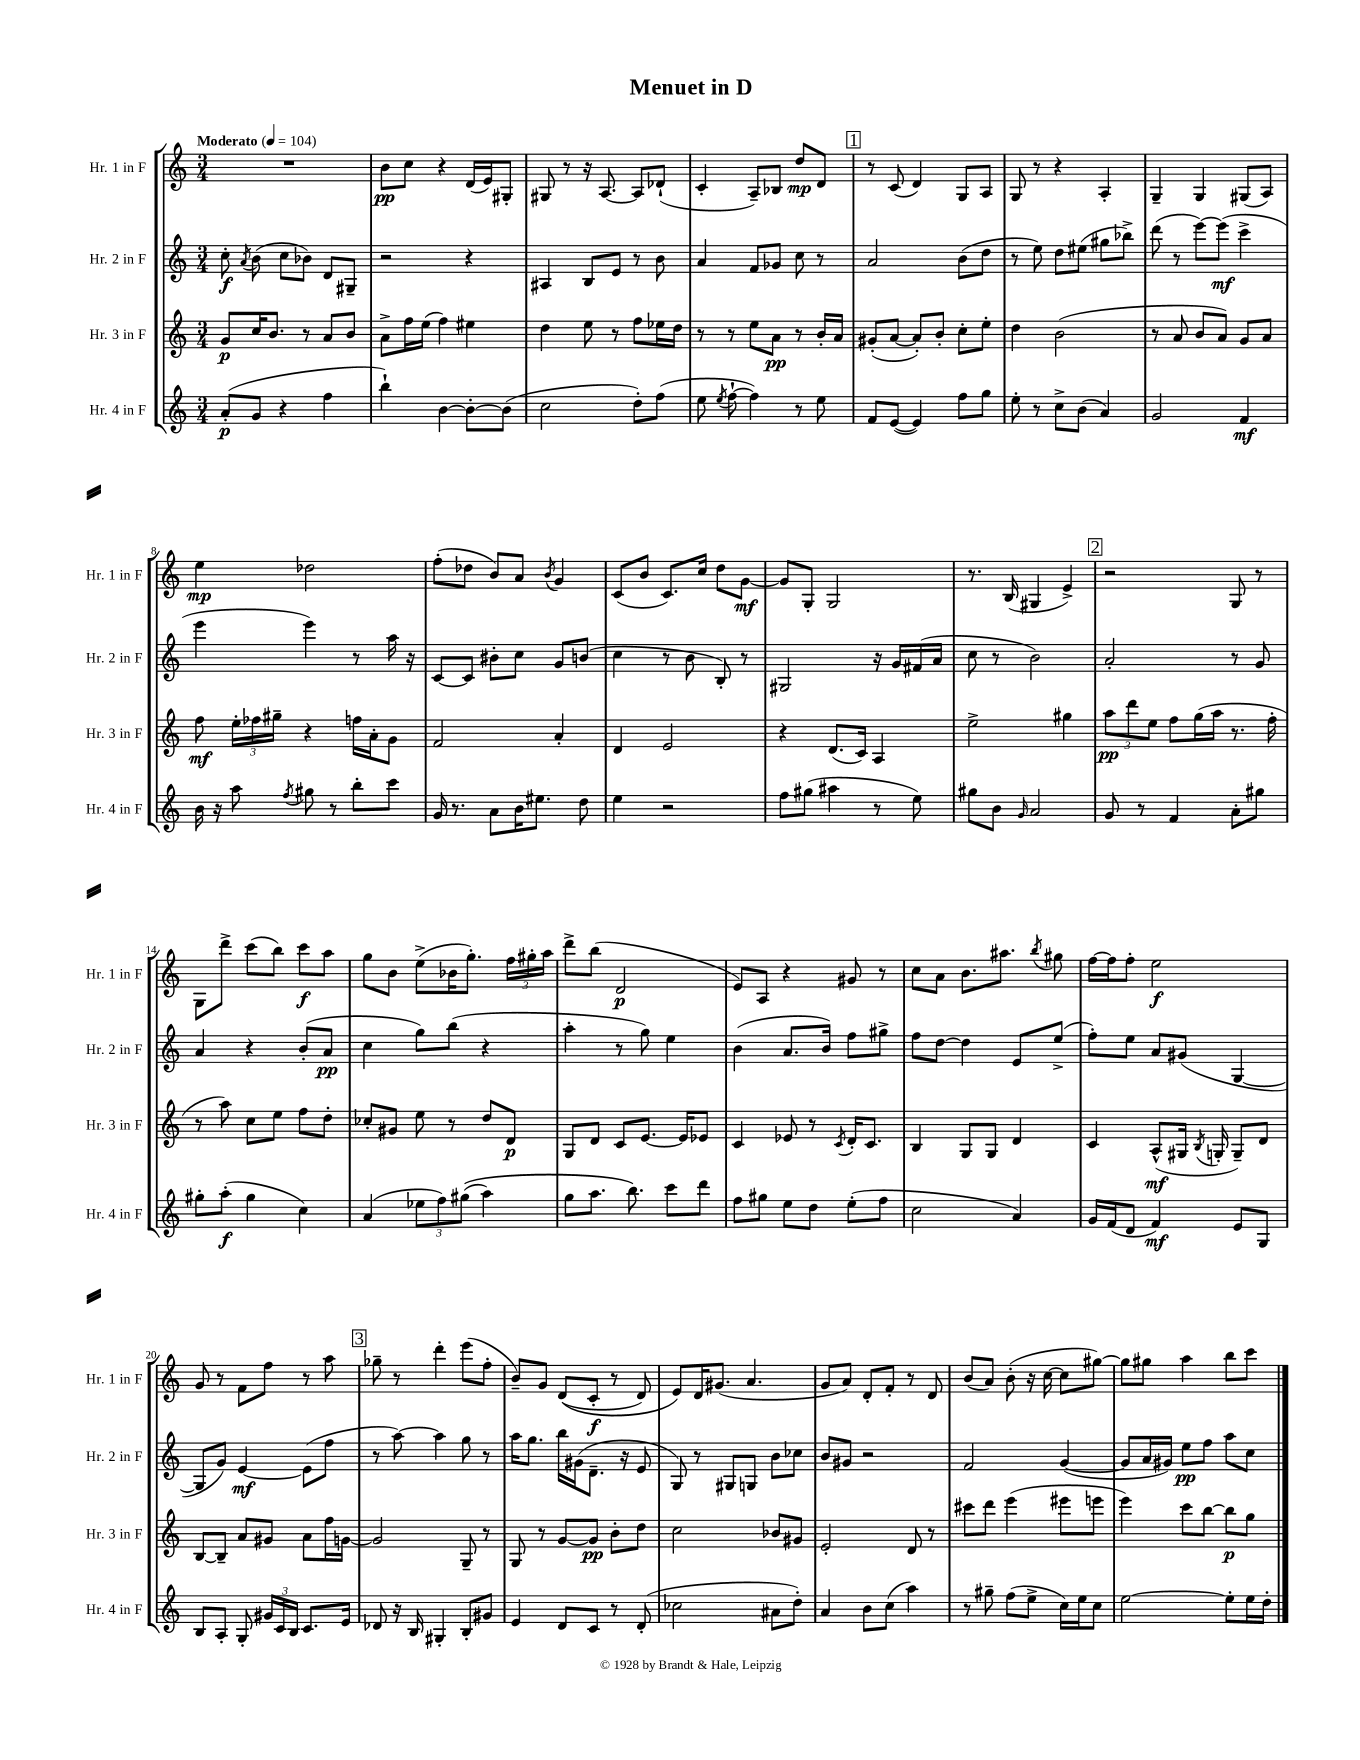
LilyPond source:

\header { title = "Menuet in D" }
<<
\new StaffGroup <<
\new Staff = "s0" \with { instrumentName = "Hr. 1 in F" shortInstrumentName = "Hr. 1 in F" } {
    \clef treble \key c \major \numericTimeSignature \time 3/4 \tempo "Moderato" 4 = 104
    \autoBeamOff R2. |
    b'8[\pp c''8] r4 d'16[( e'16) gis8]-. |
    gis8 r8 r16 a8.~ a8[ des'8]-!( |
    c'4-. a8[--) bes8] d''8[\mp d'8] |
    \mark \markup { \box "1" } r8 c'8( d'4) g8[ a8] |
    g8 r8 r4 a4-. |
    g4-- g4 gis8[( a8]) |
    e''4\mp des''2 |
    f''8[-.( des''8] b'8[) a'8] \acciaccatura { b'8 } g'4 |
    c'8[( b'8] c'8.[) c''16] d''8[ g'8]~\mf |
    g'8[ g8]-. g2 |
    r8. b16( gis4 e'4->) |
    \mark \markup { \box "2" } r2 g8 r8 |
    g8[ d'''8]-> c'''8[( b''8]) c'''8[\f a''8] |
    g''8[ b'8] e''8[->( bes'16 g''8.]-.) \tuplet 3/2 { f''16[ gis''16-. a''16] } |
    d'''8[-> b''8]( d'2\p |
    e'8[) a8] r4 gis'8 r8 |
    c''8[ a'8] b'8.[ ais''8.] \acciaccatura { b''8 } gis''8 |
    f''16[~ f''16 f''8]-. e''2\f |
    g'8 r8 f'8[ f''8] r8 a''8 |
    \mark \markup { \box "3" } ges''8-- r8 d'''4-. e'''8[( f''8]-. |
    b'8[--) g'8] d'8[(\( c'8]-.\f r8 d'8) |
    e'8[\) d'16 gis'8.]( a'4. |
    g'8[ a'8]) d'8[-. f'8]-. r8 d'8 |
    b'8[( a'8]) b'8-.( r16 c''16~ c''8[ gis''8]~) |
    gis''8[ gis''8] a''4 b''8[ c'''8] \bar "|." |
}
\new Staff = "s1" \with { instrumentName = "Hr. 2 in F" shortInstrumentName = "Hr. 2 in F" } {
    \clef treble \key c \major \numericTimeSignature \time 3/4
    \autoBeamOff c''8-.\f \acciaccatura { a'8 } b'8( c''8[ bes'8]) d'8[ gis8]-- |
    r2 r4 |
    ais4 b8[ e'8] r8 b'8 |
    a'4 f'8[ ges'8] c''8 r8 |
    \mark \markup { \box "1" } a'2 b'8[( d''8] |
    r8 e''8) d''8[ eis''8]( gis''8[ bes''8]->) |
    d'''8( r8 e'''8[~) e'''8]\mf( c'''4-> |
    e'''4 e'''4) r8 a''16 r16 |
    c'8[~ c'8] bis'8[-. c''8] g'8[ b'8]( |
    c''4 r8 b'8 b8-.) r8 |
    gis2 r16 g'16[ fis'16( a'16] |
    c''8 r8 b'2) |
    \mark \markup { \box "2" } a'2-. r8 g'8 |
    a'4 r4 b'8[-.( a'8]\pp |
    c''4 g''8[) b''8]( r4 |
    a''4-. r8 g''8) e''4 |
    b'4( a'8.[ b'16]) f''8[ gis''8]-> |
    f''8[ d''8]~ d''4 e'8[ e''8]->( |
    f''8[-.) e''8] a'8[ gis'8]( g4~ |
    g8[ g'8]) e'4~\mf e'8[( f''8] |
    \mark \markup { \box "3" } r8 a''8~) a''4 g''8 r8 |
    a''16[ g''8.] b''16[ gis'16( d'8.]-- r16 e'8 |
    g8) r8 gis8[ g8] b'8[ ces''8] |
    b'8[ gis'8] r2 |
    f'2 g'4~( |
    g'8[ a'16 gis'16]) e''8[\pp f''8] a''8[ c''8] \bar "|." |
}
\new Staff = "s2" \with { instrumentName = "Hr. 3 in F" shortInstrumentName = "Hr. 3 in F" } {
    \clef treble \key c \major \numericTimeSignature \time 3/4
    \autoBeamOff g'8[\p c''16 b'8.] r8 a'8[ b'8] |
    a'8[-> f''16 e''16]( f''4) eis''4 |
    d''4 e''8 r8 f''8[ ees''16 d''16] |
    r8 r8 e''8[ a'8]\pp r8 b'16[-. a'16] |
    \mark \markup { \box "1" } gis'8[-.( a'8]~ a'8[-.) b'8]-. c''8[-. e''8]-. |
    d''4 b'2( |
    r8 a'8 b'8[ a'8]) g'8[ a'8] |
    f''8\mf \tuplet 3/2 { e''16[-. fes''16 gis''16]-- } r4 f''16[ a'16-. g'8] |
    f'2 a'4-. |
    d'4 e'2 |
    r4 d'8.[( c'16]) a4 |
    e''2-> gis''4 |
    \mark \markup { \box "2" } \tuplet 3/2 { a''8[\pp d'''8 e''8] } f''8[ g''16( a''16] r8. f''16-. |
    r8 a''8) c''8[ e''8] f''8[ d''8]-. |
    ces''8[-. gis'8] e''8 r8 d''8[ d'8]\p |
    g8[ d'8] c'8[ e'8.]~ e'16[ ees'8] |
    c'4 ees'8 r8 \acciaccatura { c'8 } d'16[-. c'8.] |
    b4 g8[ g8] d'4 |
    c'4 a8[-^\mf( gis16] \acciaccatura { b8 } g16-. g8[--) d'8] |
    b8[~ b8]-- a'8[ gis'8] a'8[ f''16 g'16]~ |
    \mark \markup { \box "3" } g'2 g8-- r8 |
    g8 r8 g'8[~ g'8]\pp b'8[-. d''8] |
    c''2 bes'8[ gis'8] |
    e'2-. d'8 r8 |
    cis'''8[ d'''8] e'''4( eis'''8[ e'''8] |
    e'''4) c'''8[ b''8]~ b''8[\p g''8] \bar "|." |
}
\new Staff = "s3" \with { instrumentName = "Hr. 4 in F" shortInstrumentName = "Hr. 4 in F" } {
    \clef treble \key c \major \numericTimeSignature \time 3/4
    \autoBeamOff a'8[-.\p( g'8] r4 f''4 |
    b''4-!) b'4~ b'8[~-. b'8]( |
    c''2 d''8[-.) f''8]( |
    e''8 \acciaccatura { e''8 } f''8~-! f''4) r8 e''8 |
    \mark \markup { \box "1" } f'8[ e'8]~( e'4) f''8[ g''8] |
    e''8-. r8 c''8[-> b'8]( a'4) |
    g'2 f'4\mf |
    b'16 r16 a''8 \acciaccatura { f''8 } gis''8 r8 b''8[-. c'''8] |
    g'16 r8. a'8[ b'16 eis''8.] d''8 |
    e''4 r2 |
    f''8[ gis''8]( ais''4 r8 e''8) |
    gis''8[ b'8] \grace { g'16 } a'2 |
    \mark \markup { \box "2" } g'8 r8 f'4 a'8[-. gis''8] |
    gis''8[-. a''8]-.\f( gis''4 c''4) |
    a'4( \tuplet 3/2 { ees''8[ f''8) gis''8](\( } a''4) |
    g''8[ a''8.] b''8.\) c'''8[ d'''8] |
    f''8[ gis''8] e''8[ d''8] e''8[-.( f''8] |
    c''2 a'4) |
    g'16[ f'16( d'8] f'4\mf) e'8[ g8] |
    b8[ a8]-. g8-. \tuplet 3/2 { gis'16[ c'16 b16] } c'8.[ e'16] |
    \mark \markup { \box "3" } des'8 r16 b16 gis4-. b8[-. gis'8] |
    e'4 d'8[ c'8] r8 d'8-.( |
    ces''2 ais'8[ d''8]-.) |
    a'4 b'8[ c''8]( a''4) |
    r8 gis''8-- f''8[( e''8]-> c''16[) e''16 c''8] |
    e''2~ e''8[-. e''16 d''16]-. \bar "|." |
}
>>
>>
